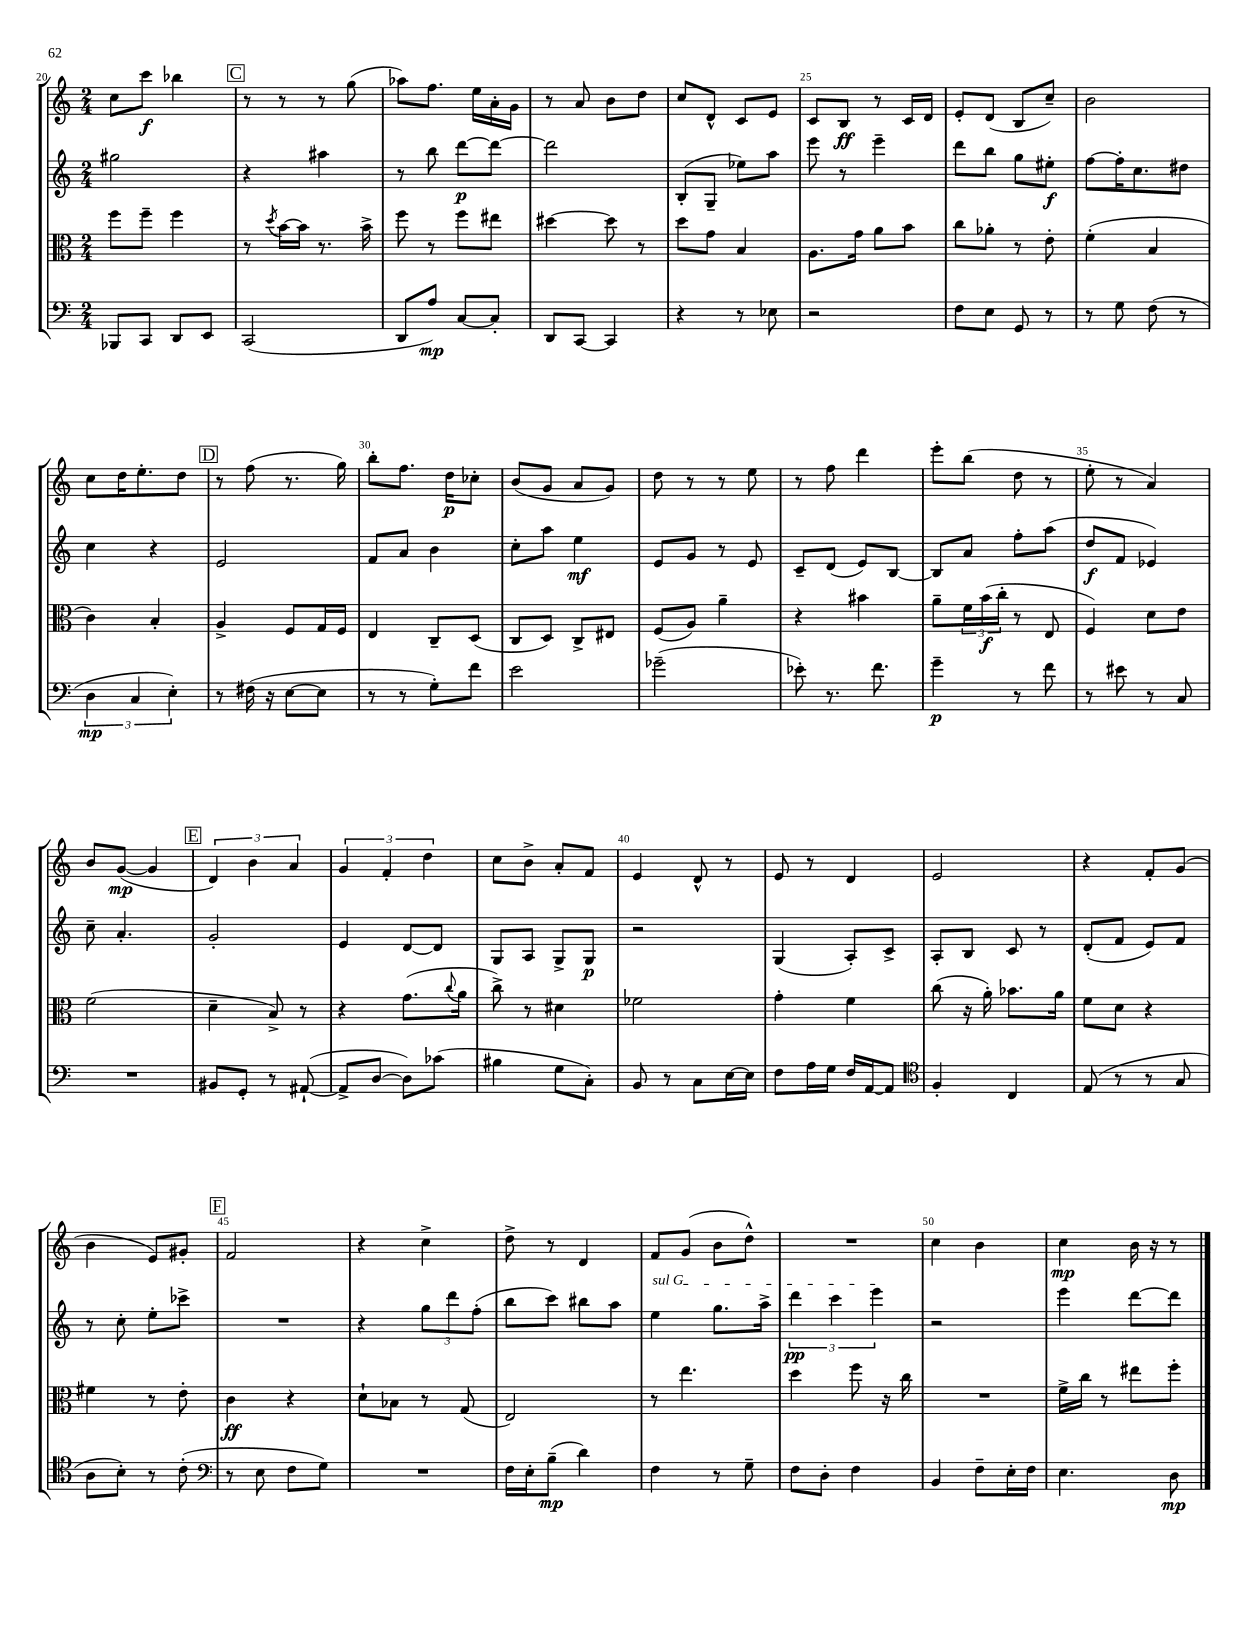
<<
\new StaffGroup <<
\new Staff = "s0" {
    \clef treble \key c \major \numericTimeSignature \time 2/4
    c''8 c'''8\f bes''4 |
    \mark \markup { \box "C" } r8 r8 r8 g''8( |
    aes''8) f''8. e''16 a'16-. g'16 |
    r8 a'8 b'8 d''8 |
    c''8 d'8-^ c'8 e'8 |
    c'8 b8\ff r8 c'16 d'16 |
    e'8-. d'8( b8 c''8--) |
    b'2 |
    c''8 d''16 e''8.-. d''8 |
    \mark \markup { \box "D" } r8 f''8( r8. g''16) |
    b''8-. f''8. d''16\p ces''8-. |
    b'8( g'8 a'8 g'8) |
    d''8 r8 r8 e''8 |
    r8 f''8 d'''4 |
    e'''8-. b''8( d''8 r8 |
    e''8-. r8 a'4) |
    b'8 g'8~\mp( g'4 |
    \mark \markup { \box "E" } \tuplet 3/2 { d'4) b'4 a'4 } |
    \tuplet 3/2 { g'4 f'4-. d''4 } |
    c''8 b'8-> a'8-. f'8 |
    e'4 d'8-^ r8 |
    e'8 r8 d'4 |
    e'2 |
    r4 f'8-. g'8( |
    b'4 e'8) gis'8-. |
    \mark \markup { \box "F" } f'2 |
    r4 c''4-> |
    d''8-> r8 d'4 |
    f'8 g'8( b'8 d''8-^) |
    R2 |
    c''4 b'4 |
    c''4\mp b'16 r16 r8 \bar "|." |
}
\new Staff = "s1" {
    \clef treble \key c \major \numericTimeSignature \time 2/4
    gis''2 |
    \mark \markup { \box "C" } r4 ais''4 |
    r8 b''8 d'''8~\p d'''8~ |
    d'''2 |
    b8-.( g8-- ees''8) a''8 |
    e'''8 r8 e'''4-- |
    d'''8 b''8 g''8 eis''8-.\f |
    f''8~ f''16-. c''8. dis''8 |
    c''4 r4 |
    \mark \markup { \box "D" } e'2 |
    f'8 a'8 b'4 |
    c''8-. a''8 e''4\mf |
    e'8 g'8 r8 e'8 |
    c'8-- d'8( e'8) b8~ |
    b8 a'8 f''8-. a''8( |
    d''8\f f'8 ees'4) |
    c''8-- a'4.-. |
    \mark \markup { \box "E" } g'2-. |
    e'4 d'8~ d'8 |
    g8 a8 g8-> g8\p |
    r2 |
    g4( a8-.) c'8-> |
    a8-. b8 c'8 r8 |
    d'8-.( f'8 e'8) f'8 |
    r8 c''8-. e''8-. ces'''8-> |
    \mark \markup { \box "F" } R2 |
    r4 \tuplet 3/2 { g''8 d'''8 f''8-.( } |
    b''8 c'''8) bis''8 a''8 |
    \once \override TextSpanner.bound-details.left.text = \markup { \italic "sul G" } e''4\startTextSpan g''8. a''16-> |
    \tuplet 3/2 { d'''4\pp c'''4 e'''4\stopTextSpan } |
    r2 |
    e'''4 d'''8~ d'''8 \bar "|." |
}
\new Staff = "s2" {
    \clef alto \key c \major \numericTimeSignature \time 2/4
    f''8 f''8-- f''4 |
    \mark \markup { \box "C" } r8 \acciaccatura { d''8 } b'16~ b'16 r8. b'16-> |
    f''8 r8 f''8 eis''8 |
    dis''4~ dis''8 r8 |
    d''8 g'8 b4 |
    a8. g'16 a'8 b'8 |
    c''8 aes'8-. r8 e'8-. |
    f'4-.( b4 |
    c'4) b4-. |
    \mark \markup { \box "D" } a4-> f8 g16 f16 |
    e4 c8-- d8( |
    c8 d8) c8-> eis8 |
    f8( a8) a'4-- |
    r4 bis'4 |
    a'8-- \tuplet 3/2 { f'16 b'16\f( c''16-. } r8 e8 |
    f4) d'8 e'8 |
    f'2( |
    \mark \markup { \box "E" } d'4-- b8->) r8 |
    r4 g'8.( \appoggiatura { c''8 } a'16 |
    c''8->) r8 dis'4 |
    fes'2 |
    g'4-. f'4 |
    c''8( r16 a'16-.) bes'8. a'16 |
    f'8 d'8 r4 |
    fis'4 r8 e'8-. |
    \mark \markup { \box "F" } c'4\ff r4 |
    d'8-! bes8 r8 g8( |
    e2) |
    r8 e''4. |
    d''4 f''8 r16 c''16 |
    R2 |
    f'16-> c''16 r8 eis''8 f''8-. \bar "|." |
}
\new Staff = "s3" {
    \clef bass \key c \major \numericTimeSignature \time 2/4
    bes,,8 c,8 d,8 e,8 |
    \mark \markup { \box "C" } c,2( |
    d,8 a8\mp) c8~ c8-. |
    d,8 c,8~ c,4 |
    r4 r8 ees8 |
    r2 |
    f8 e8 g,8 r8 |
    r8 g8 f8( r8 |
    \tuplet 3/2 { d4\mp c4 e4-.) } |
    \mark \markup { \box "D" } r8 fis16( r16 e8~ e8 |
    r8 r8 g8-.) f'8 |
    e'2 |
    ges'2--( |
    ees'8-.) r8. f'8. |
    g'4--\p r8 f'8 |
    r8 eis'8 r8 c8 |
    R2 |
    \mark \markup { \box "E" } bis,8 g,8-. r8 ais,8~-!( |
    ais,8-> d8~ d8) ces'8( |
    bis4 g8 c8-.) |
    b,8 r8 c8 e16~ e16 |
    f8 a16 g16 f16 a,16~ a,8 |
    \clef tenor f4-. c4 |
    e8( r8 r8 g8 |
    a8 b8-.) r8 c'8-.( |
    \mark \markup { \box "F" } \clef bass r8 e8 f8 g8) |
    R2 |
    f16 e16-. b8--\mp( d'4) |
    f4 r8 g8-- |
    f8 d8-. f4 |
    b,4 f8-- e16-. f16 |
    e4. d8\mp \bar "|." |
}
>>
>>
\layout { \context { \Score currentBarNumber = #20 \override BarNumber.break-visibility = ##(#f #t #t) barNumberVisibility = #(every-nth-bar-number-visible 5) } }
